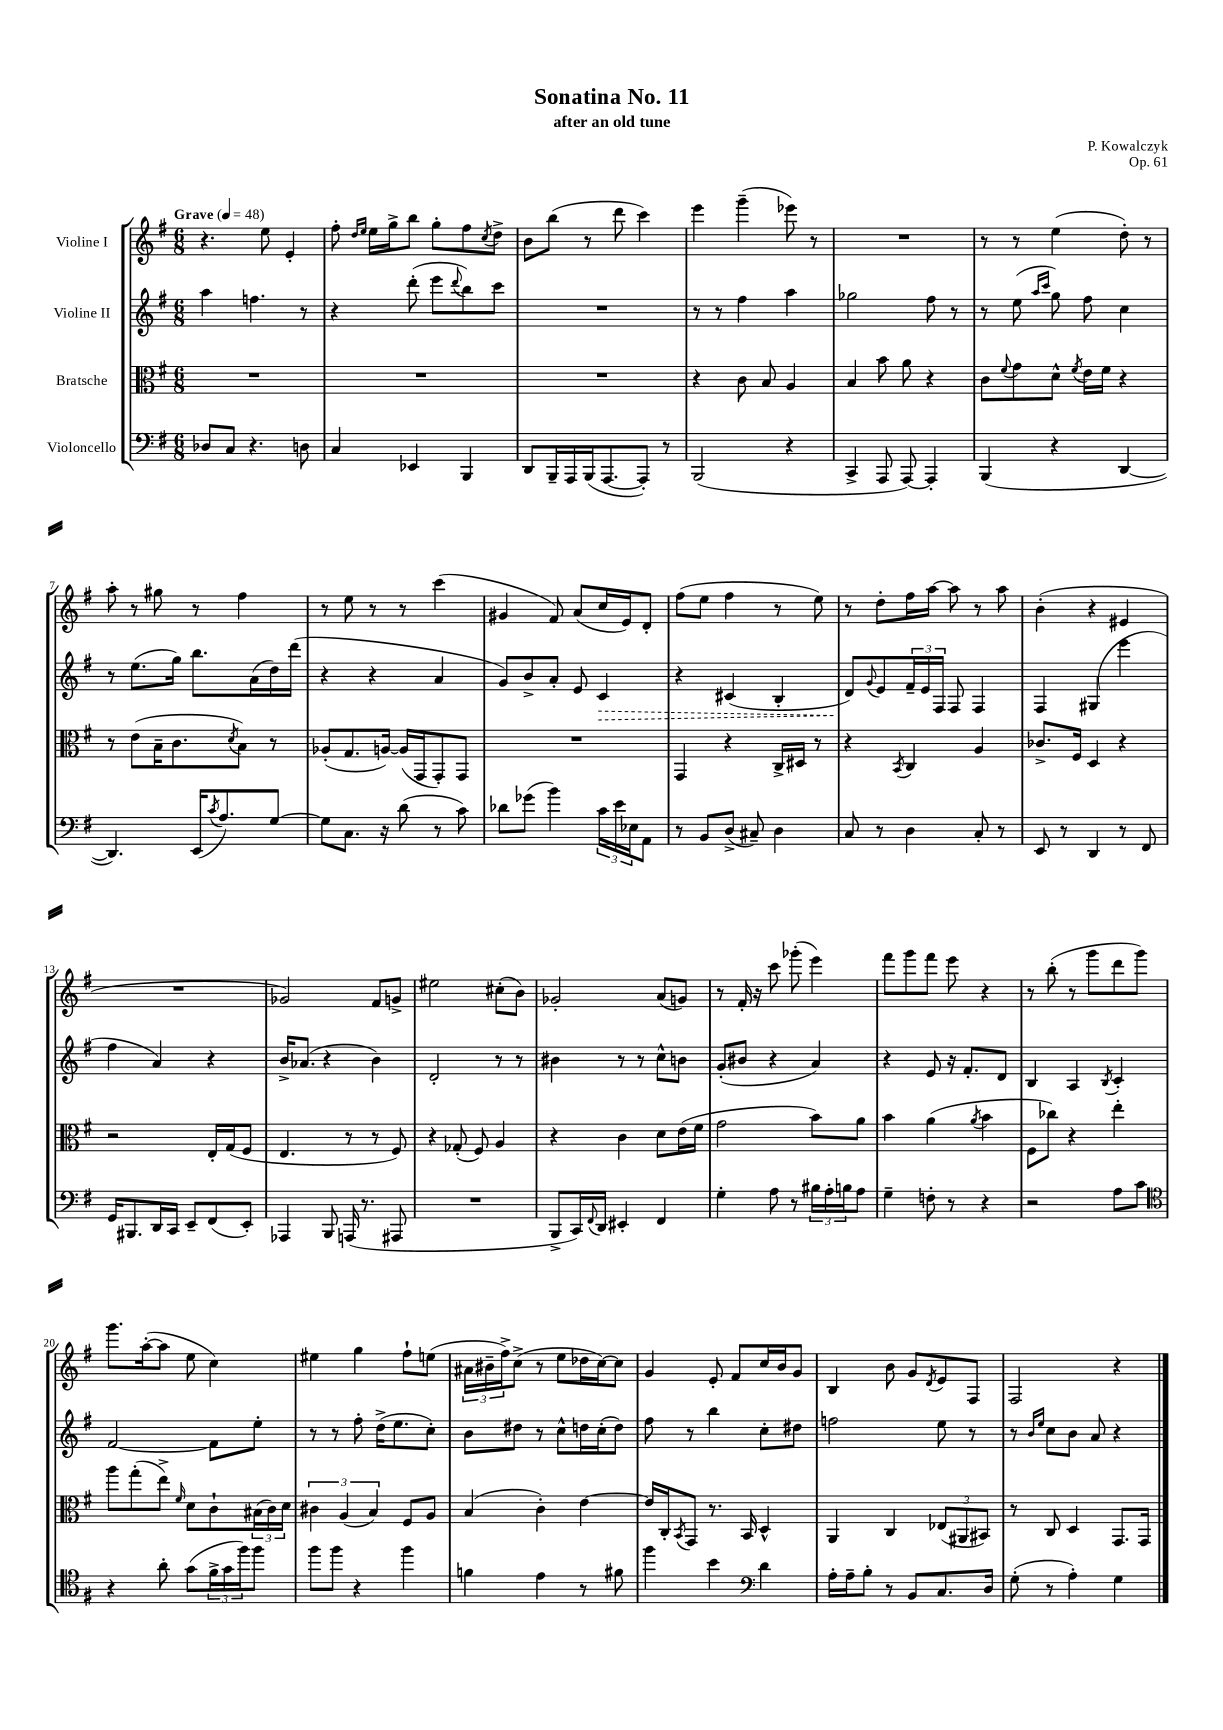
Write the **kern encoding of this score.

**kern	**kern	**kern	**kern
*staff4	*staff3	*staff2	*staff1
*clefF4	*clefC3	*clefG2	*clefG2
*k[f#]	*k[f#]	*k[f#]	*k[f#]
*M6/8	*M6/8	*M6/8	*M6/8
*MM48	*MM48	*MM48	*MM48
8D-	2.r	4aa	4.r
8C	.	.	.
4.r	.	4.ff	.
.	.	.	8ee
.	.	.	4e'
8D	.	8r	.
=	=	=	=
4C	2.r	4r	8ff#'
.	.	.	16qqdd
.	.	.	16qqee
.	.	.	16ee
.	.	.	16gg^
4EE-	.	(8ddd'	8bb
.	.	8eee	8gg'
.	.	8qqddd	.
4BBB	.	8bb)	8ff#
.	.	.	8qcc
.	.	8ccc	8dd^
=	=	=	=
8DD	2.r	2.r	8b
16BBB~	.	.	(8bb
16AAA	.	.	.
(16BBB	.	.	8r
[8.AAA	.	.	.
.	.	.	8ddd
8AAA'])	.	.	4ccc)
8r	.	.	.
=	=	=	=
(2BBB	4r	8r	4eee
.	.	8r	.
.	8c	4ff#	(4ggg~
.	8B	.	.
4r	4A	4aa	8eee-)
.	.	.	8r
=	=	=	=
4CC^	4B	2gg-	2.r
8AAA	8b	.	.
[8AAA)	8a	.	.
4AAA']	4r	8ff#	.
.	.	8r	.
=	=	=	=
(4BBB	8c	8r	8r
.	8qqf#	.	.
.	8g	(8ee	8r
.	.	16qqaa	.
.	.	16qqccc	.
4r	8d^^	8gg)	(4ee
.	8qf#	.	.
.	16e	8ff#	.
.	16f#	.	.
[4DD	4r	4cc	8dd')
.	.	.	8r
=	=	=	=
4.DD])	8r	8r	8aa'
.	(8e	(8.ee	8r
.	16B~	.	8gg#
.	8.c	16gg)	.
(16EE	.	8.bb	8r
8qc	.	.	.
8.A)	.	.	.
.	8qd	.	.
.	8B)	.	4ff#
.	.	(16a	.
[8G	8r	16dd)	.
.	.	(16ddd	.
=	=	=	=
8G]	(8A-'	4r	8r
8.C	8.G	.	8ee
.	.	4r	8r
16r	[16A)	.	.
(8d	(16A]	.	8r
.	16GG	.	.
8r	8GG')	4a	(4ccc
8c)	8GG	.	.
=	=	=	=
8d-	2.r	8g)	4g#
(8g-	.	8b^	.
4b)	.	8a'	8f#)
.	.	8e	(8a
24c	.	4c	16cc
24e	.	.	.
.	.	.	16e)
24E-	.	.	.
8AA	.	.	8d'
=	=	=	=
8r	4GG	4r	(8ff#
8BB	.	.	8ee
(8D^	4r	(4c#	4ff#
8C#~)	.	.	.
4D	16C^	4B'	8r
.	16D#	.	.
.	8r	.	8ee)
=	=	=	=
8C	4r	8d)	8r
.	.	8qqg	.
8r	.	8e	8dd'
.	8qBB	.	.
4D	4C	24f#~	16ff#
.	.	24e	.
.	.	.	[16aa
.	.	24F#	.
.	.	8F#	8aa]
8C'	4A	4F#	8r
8r	.	.	8aa
=	=	=	=
8EE	8.c-^	4F#	(4b'
8r	.	.	.
.	16F#	.	.
4DD	4D	(4G#	4r
8r	4r	4eee	4e#
8FF#	.	.	.
=	=	=	=
16GG	2r	4ff#	2.r
8.BBB#	.	.	.
16DD	.	4a)	.
16CC	.	.	.
8EE~	.	.	.
(8FF#	16E'	4r	.
.	(16G	.	.
8EE')	8F#	.	.
=	=	=	=
4AAA-	4.E	16b^	2g-)
.	.	(8.a-	.
8BBB	.	4r	.
(16AAA	8r	.	.
8.r	.	.	.
.	8r	4b)	8f#
8AAA#	8F#)	.	8g^
=	=	=	=
2.r	4r	2d'	2ee#
.	(8G-'	.	.
.	8F#)	.	.
.	4A	8r	(8cc#'
.	.	8r	8b)
=	=	=	=
8BBB^	4r	4b#	2g-'
16CC)	.	.	.
8qqFF#	.	.	.
16DD	.	.	.
4EE#'	4c	8r	.
.	.	8r	.
4FF#	8d	8cc^^	(8a
.	(16e	8b	8g)
.	16f#	.	.
=	=	=	=
4G'	2g	(8g'	8r
.	.	8b#	16f#'
.	.	.	16r
8A	.	4r	8ccc
8r	.	.	(8ggg-'
24B#	8b)	4a)	4eee)
24A'	.	.	.
24B	.	.	.
8A	8a	.	.
=	=	=	=
4G~	4b	4r	8fff#
.	.	.	8ggg
8F'	(4a	8e	8fff#
8r	.	16r	8eee
.	.	8.f#'	.
.	8qa	.	.
4r	4b	.	4r
.	.	8d	.
=	=	=	=
2r	8F#	4B	8r
.	8cc-)	.	(8bb'
.	4r	4A	8r
.	.	.	8ggg
.	.	8qB	.
8A	4ee'	4c'	8ddd
8c	.	.	8ggg)
=	=	=	=
*clefC4	*	*	*
4r	8aa	[2f#	8.ggg
.	(8gg'	.	.
.	.	.	([16aa'
8a'	8ee^)	.	8aa]
.	16qqf#	.	.
(8g	8d	.	8ee
24f#^	8c`	8f#]	4cc)
24g	.	.	.
24ff#)	.	.	.
8ff#	(24B#	8ee'	.
.	24c)	.	.
.	24d	.	.
=	=	=	=
8ff#	6c#	8r	4ee#
8ff#	.	8r	.
.	(6A	.	.
4r	.	8ff#'	4gg
.	6B)	.	.
.	.	(16dd^	.
.	.	8.ee	.
4ff#	8F#	.	8ff#`
.	8A	8cc')	(8ee
=	=	=	=
4f	(4B	8b	24a#
.	.	.	24b#~
.	.	.	24ff#^)
.	.	8dd#	(8cc^
4e	4c')	8r	8r
.	.	8cc^^	8ee
8r	[4e	16dd	16dd-
.	.	(16cc'	[16cc)
8f#	.	8dd)	8cc]
=	=	=	=
4ff#	16e]	8ff#	4g
.	16C'	.	.
.	8qBB	.	.
.	8GG	8r	.
4b	8.r	4bb	8e'
.	.	.	8f#
.	16BB	.	.
*clefF4	*	*	*
4d	4D^^	8cc'	16cc
.	.	.	16b
.	.	8dd#	8g
=	=	=	=
16A'	4AA	2ff	4B
16A~	.	.	.
8B'	.	.	.
8r	4C	.	8b
8BB	.	.	8g
.	.	.	8qd
8.C	(12E-	8ee	8e
.	12AA#	.	.
.	.	8r	8F#
.	12BB#)	.	.
16D	.	.	.
=	=	=	=
(8G'	8r	8r	2F#
.	.	16qqb	.
.	.	16qqee	.
8r	8C	8cc	.
4A')	4D	8b	.
.	.	8a	.
4G	8.GG	4r	4r
.	16GG	.	.
==	==	==	==
*-	*-	*-	*-
